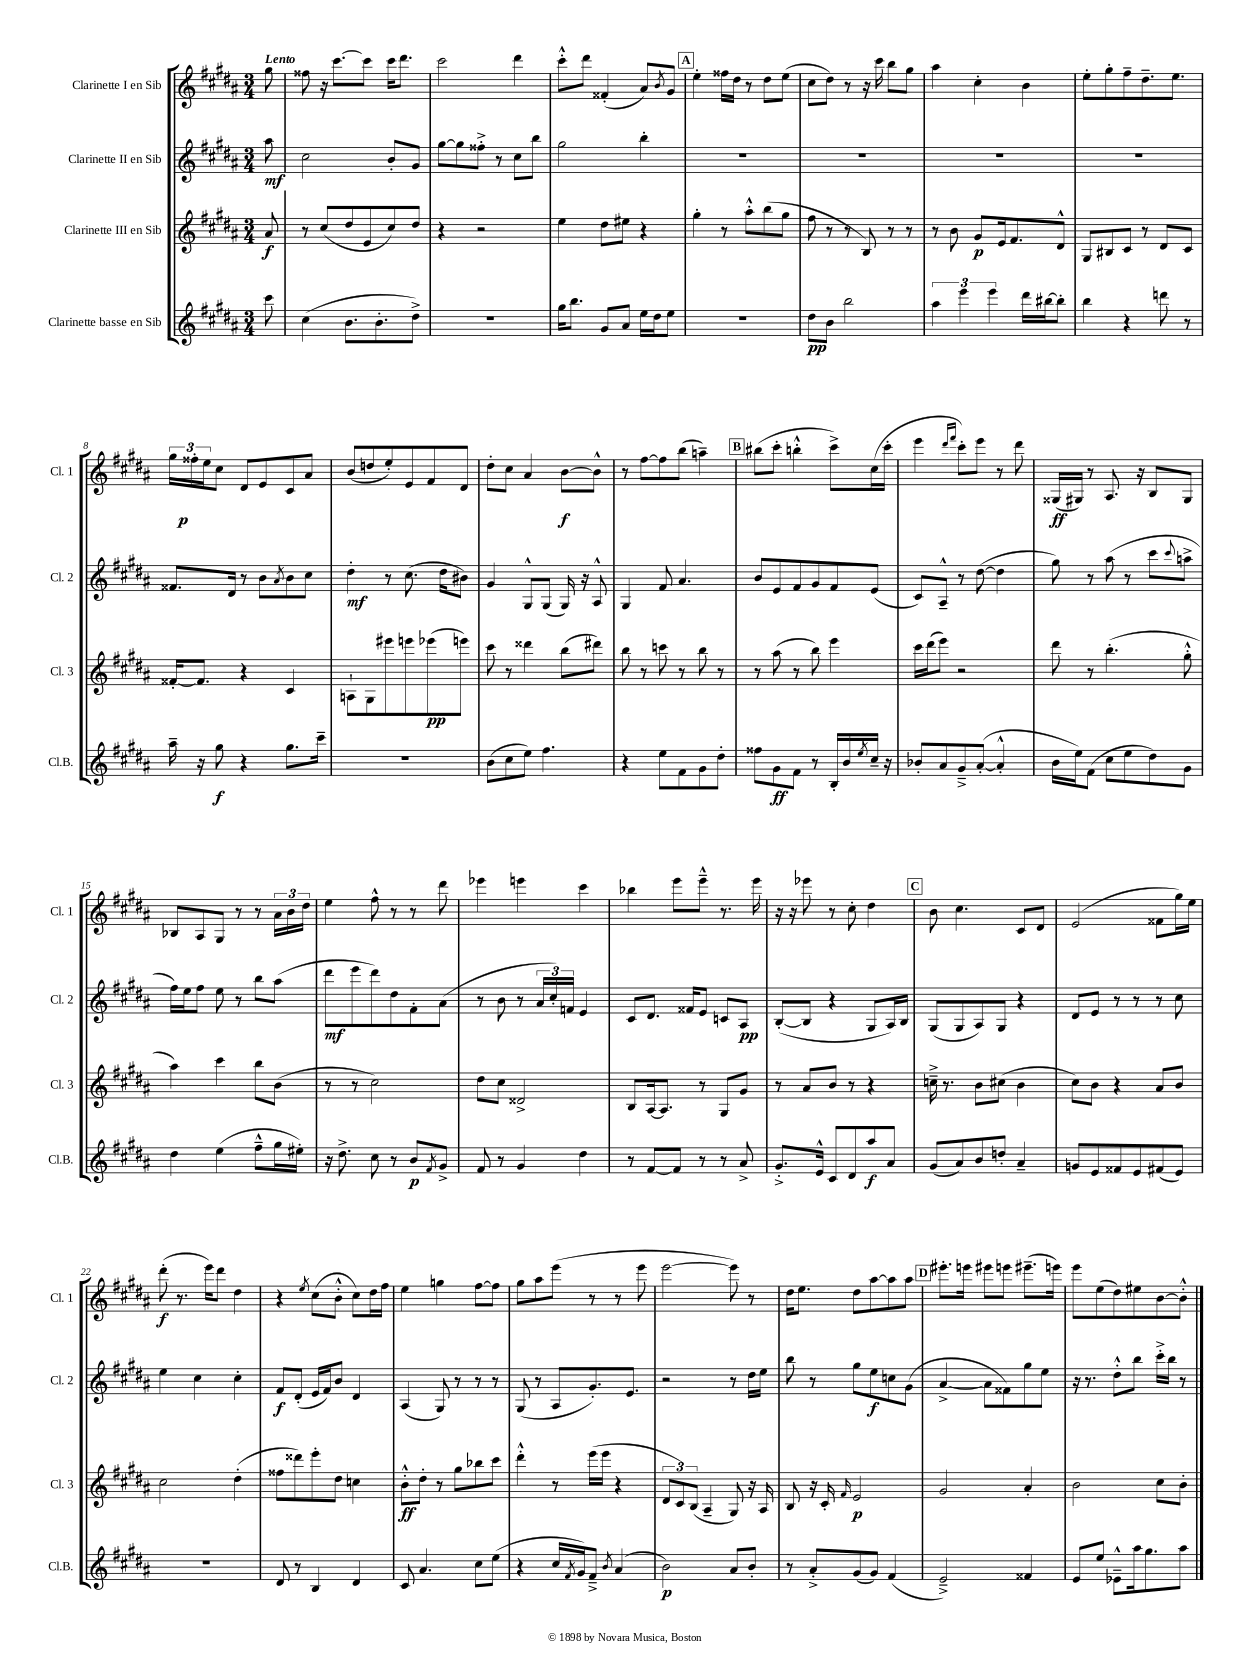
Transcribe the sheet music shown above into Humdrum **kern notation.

**kern	**kern	**kern	**kern
*staff4	*staff3	*staff2	*staff1
*clefG2	*clefG2	*clefG2	*clefG2
*k[f#c#g#d#a#]	*k[f#c#g#d#a#]	*k[f#c#g#d#a#]	*k[f#c#g#d#a#]
*M3/4	*M3/4	*M3/4	*M3/4
8ccc#	8a#	8aa#	8gg#
=	=	=	=
(4cc#	8r	2cc#	8ff##
.	(8cc#	.	16r
.	.	.	[8.ccc#
8.b	8dd#	.	.
.	8e	.	8ccc#]
8.b'	.	.	.
.	8cc#)	8b'	16ccc#
.	.	.	8.ddd#
8dd#^)	8dd#	8g#	.
=	=	=	=
2.r	4r	[8gg#	2ccc#
.	.	8gg#]	.
.	2r	8ff##'^	.
.	.	8r	.
.	.	8cc#	4ddd#
.	.	8bb	.
=	=	=	=
16gg#	4ee	2gg#	8ccc#'^^
8.bb	.	.	.
.	.	.	8ddd#
8g#	8dd#	.	(4f##'
8a#	8ee#	.	.
16ee	4r	4bb'	8a#)
16dd#	.	.	.
.	.	.	8qb
8ee	.	.	8g#
=	=	=	=
2.r	4gg#'	2.r	4ee'
.	8r	.	16ff##
.	.	.	16dd#
.	8aa#'^^	.	8r
.	(8bb	.	8dd#
.	8gg#	.	(8ee
=	=	=	=
8dd#	8ff#	2.r	8cc#
8b	8r	.	8dd#)
2bb	8r	.	8r
.	8B)	.	16r
.	.	.	16ccc#
.	8r	.	8bb
.	8r	.	8gg#
=	=	=	=
6aa#	8r	2.r	4aa#
.	8b	.	.
6eee	.	.	.
.	8g#	.	4cc#'
6eee	.	.	.
.	16e	.	.
.	8.f#	.	.
16ddd#	.	.	4b
[16bb#	.	.	.
8bb#']	8d#^^	.	.
=	=	=	=
4bb	8G#	2.r	8ee'
.	8B#	.	8gg#'
4r	8c#	.	8ff#~
.	8r	.	8.dd#~
8ddd	8d#	.	.
.	.	.	8.ee
8r	8c#	.	.
=	=	=	=
16aa#~	[16f##'	8.f##	24gg#
.	.	.	24ff##'
16r	8.f##]	.	.
.	.	.	24ee
8gg#	.	.	8cc#
.	.	16d#	.
4r	4r	8r	8d#
.	.	8b	8e
.	.	8qa#	.
8.gg#	4c#	8b	8c#
.	.	8cc#	8a#
16ccc#~	.	.	.
=	=	=	=
2.r	8A`	4dd#'	(8b
.	8G#	.	8dd
.	8eee#	8r	8ee')
.	8eee	(8.cc#	8e
.	(8eee-	.	8f#
.	.	16dd#	.
.	8eee)	8b#)	8d#
=	=	=	=
(8b	8ccc#	4g#	8dd#'
8cc#	8r	.	8cc#
8ee)	4ddd##	8G#^^	4a#
4.ff#	.	(8G#	.
.	(8bb	16G#)	[8b
.	.	16r	.
.	8ddd#)	8A#^^	8b^^]
=	=	=	=
4r	8bb	4G#	8r
.	8r	.	[8ff#
8ee	8ccc	8f#	8ff#]
8f#	8r	4.a#	(8bb
8g#	8bb	.	4aa~)
8dd#'	8r	.	.
=	=	=	=
8ff##	8r	8b	(8bb#
8g#	(8aa#	8e	8ccc#'
8f#	8r	8f#	4bb'^^
8r	8bb)	8g#	.
16B'	4eee	8f#	8ccc#^)
16b	.	.	.
8qee	.	.	.
16cc#~	.	(8e	(16cc#
16r	.	.	16ccc#'
=	=	=	=
8b-'	16ccc#	8c#)	4eee
.	(16ddd#	.	.
8a#	8eee)	8A#~^^	.
.	.	.	16qqddd#
.	.	.	16qqfff#
8g#~^	2r	8r	8ccc#')
([8a#'	.	([8dd#	8eee
4a#'^^]	.	4dd#]	8r
.	.	.	8ddd#
=	=	=	=
16b	8ddd#	8gg#)	(16G##
16ee)	.	.	16G#)
(8f#	8r	8r	8r
8cc#	(4.bb'	(8aa#	8.A#
8ee	.	8r	.
.	.	.	16r
8dd#)	.	8ccc#	8B
.	.	8qqccc#	.
8g#	8gg#'^^	8aa^	8G#
=	=	=	=
4dd#	4aa#)	16ff#)	8B-
.	.	16ee	.
.	.	8ff#	8A#
(4ee	4ccc#	8ee	8G#
.	.	8r	8r
8ff#~^^	8bb	8bb	8r
16gg#	(8b	(8aa#	24a#
.	.	.	24b
16ee#')	.	.	.
.	.	.	24dd#
=	=	=	=
16r	8r	8ddd#	4ee
8.dd#^	.	.	.
.	8r	8eee	.
8cc#	2cc#)	8ddd#)	8ff#^^
8r	.	8dd#	8r
8b	.	8f#'	8r
8qf#	.	.	.
8g#^	.	(8a#	8ddd#
=	=	=	=
8f#	8dd#	8r	4eee-
8r	8cc#	8b	.
4g#	2d##^	8r	4eee
.	.	24a#	.
.	.	24cc#')	.
.	.	24f	.
4dd#	.	4e	4ccc#
=	=	=	=
8r	8B	8c#	4bb-
[8f#	[16A#	8.d#	.
.	8.A#]	.	.
8f#]	.	.	8eee
.	.	16f##	.
8r	8r	8e	8eee~^^
8r	8G#	8c	8.r
8a#^	8g#	8A#	.
.	.	.	16eee
=	=	=	=
8.g#'^	8r	([8B'	16r
.	.	.	16r
.	8a#	8B]	8eee-
16e^^	.	.	.
8c#	8b	4r	8r
8d#	8r	.	8cc#'
8aa#	4r	8G#	4dd#
8a#	.	16A#)	.
.	.	16B	.
=	=	=	=
(8g#	16cc~^	(8G#	8b
.	8.r	.	.
8a#)	.	8G#	4.cc#
8b	8b	8A#)	.
8dd'	(8cc#	8G#	.
4a#~	4b	4r	8c#
.	.	.	8d#
=	=	=	=
8g	8cc#)	8d#	(2e
8e	8b	8e	.
8f##	4r	8r	.
8e	.	8r	.
(8f#	8a#	8r	8f##
8e)	8b	8cc#	16gg#)
.	.	.	16ee
=	=	=	=
2.r	2cc#	4ee	(8ddd#'
.	.	.	8.r
.	.	4cc#	.
.	.	.	16eee)
.	.	.	8ddd#
.	(4dd#'	4cc#'	4dd#
=	=	=	=
8d#	8ff##	8f#	4r
8r	8ddd##)	(8d#'	.
.	.	.	8qee
4B	8eee'	16e	(8cc#
.	.	16f#)	.
.	8dd#	8b	8b'^^
4d#	4cc	4d#	8cc#)
.	.	.	16dd#
.	.	.	16ff#
=	=	=	=
8c#	8b'^^	(4A#	4ee
4.a#	8dd#'	.	.
.	8r	8G#)	4gg
.	8gg#	8r	.
8cc#	8bb-	8r	[8ff#
(8ee	8ccc#	8r	8ff#]
=	=	=	=
4r	4ddd#'^^	(8G#	8gg#
.	.	8r	8aa#
16cc#	8r	8A#	(8eee
8qf#	.	.	.
16g#)	.	.	.
8f#~^	(16eee	8.g#')	8r
.	16eee	.	.
8qb	.	.	.
(4a#	4r	.	8r
.	.	8.e	.
.	.	.	8eee
=	=	=	=
2b)	12d#	2r	[2eee
.	12c#)	.	.
.	(12B	.	.
.	4A#~	.	.
8a#	8G#)	8r	8eee])
8b'	16r	16dd#	8r
.	16A#	16ee	.
=	=	=	=
8r	8B	8bb	16dd#
.	.	.	8.ee
8a#'^	16r	8r	.
.	16c#'	.	.
.	16qqf#	.	.
(8g#	2e	8gg#	8dd#
8g#)	.	8ee	[8aa#
(4f#	.	8cc	8aa#]
.	.	(8g#	8aa#
=	=	=	=
2e~^)	2g#	[4a#^	8.eee#'
.	.	.	16eee
.	.	8a#]	8eee#
.	.	8f##)	8eee
4f##	4a#'	8gg#	(8.eee#~
.	.	8ee	.
.	.	.	16eee)
=	=	=	=
8e	2b	16r	8eee
.	.	8.r	.
8ee	.	.	(8ee
8e-~^^	.	8dd#'^^	8dd#)
16aa#	.	8bb	8ee#
8.gg#	.	.	.
.	8cc#	16ccc#'^	[8b
.	.	16bb	.
8aa#	8b'	8r	8b'^^]
==	==	==	==
*-	*-	*-	*-
